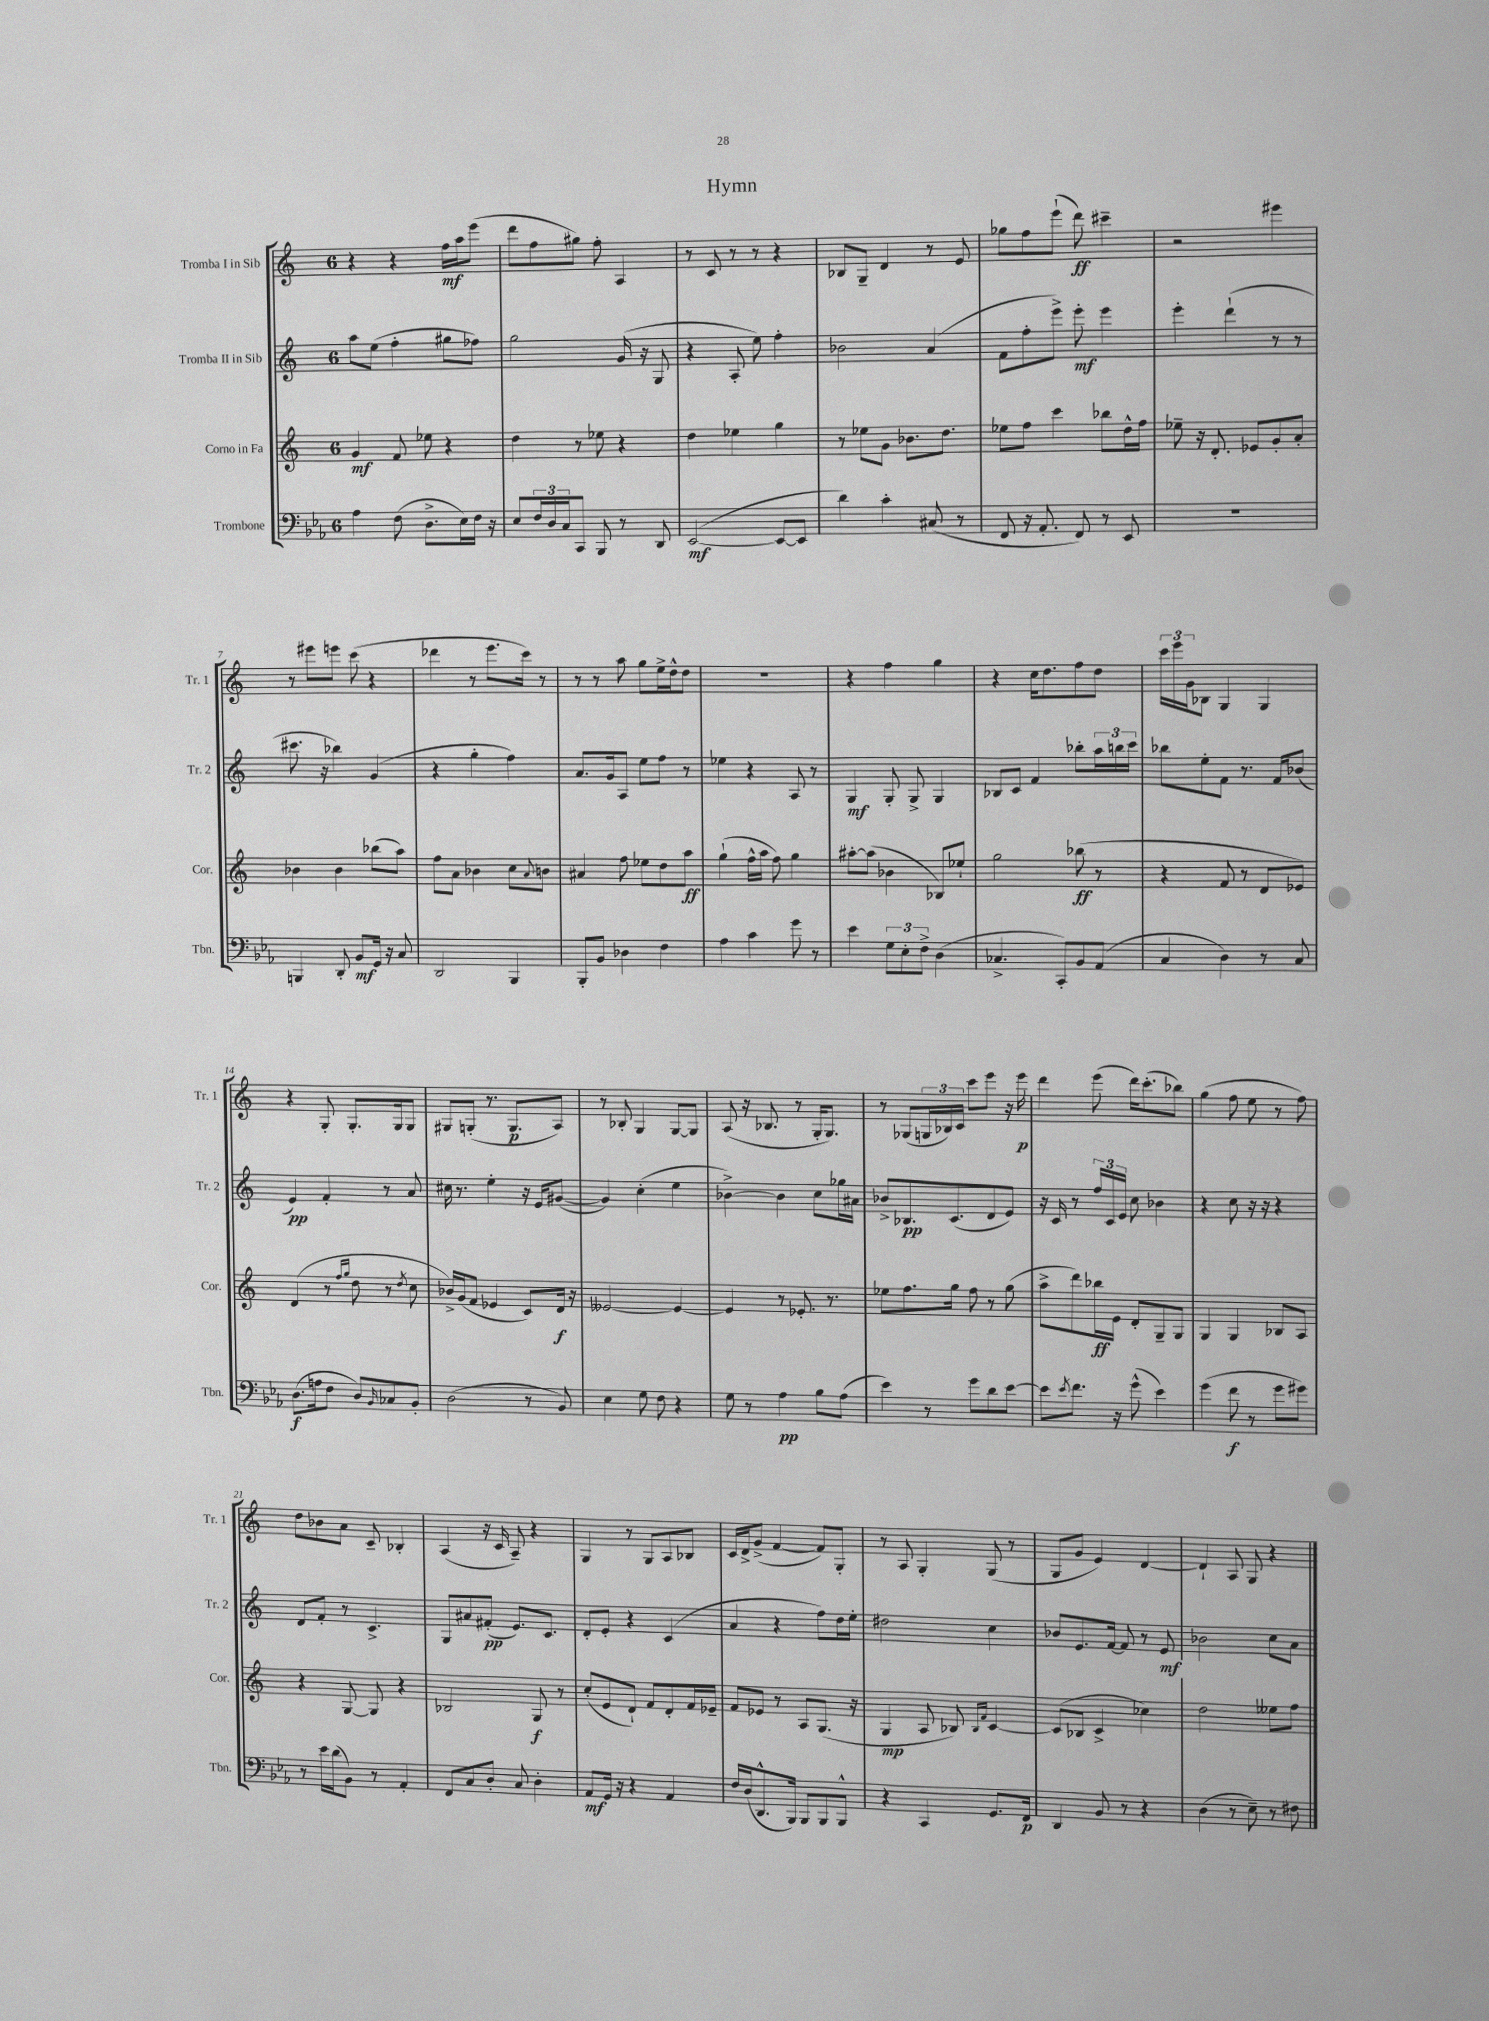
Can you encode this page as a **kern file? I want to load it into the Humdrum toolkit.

**kern	**kern	**kern	**kern
*staff4	*staff3	*staff2	*staff1
*clefF4	*clefG2	*clefG2	*clefG2
*k[b-e-a-]	*k[]	*k[]	*k[]
*M6/8	*M6/8	*M6/8	*M6/8
4A-\	4g/	8aa\L	4r
.	.	(8ee\J	.
(8F\	8f/	4ff'\	4r
8.D^\L	8ee-\	.	.
.	4r	8gg#\L	16ff\LL
16E-\L)	.	.	16aa\J
16F\JJ	.	8ff-\J)	(8eee\J
16r	.	.	.
=	=	=	=
8E-/L	4dd\	2gg\	8ddd\L
24F/L	.	.	8ff\
24D/	.	.	.
24C/J	.	.	.
8CC/J	8r	.	8gg#\J)
8BBB-/	8ee-\	.	8ff'\
8r	4r	(16g/	4A/
.	.	16r	.
8DD/	.	8G/	.
=	=	=	=
([2EE-/	4dd\	4r	8r
.	.	.	8c/
.	4ee-\	8A'/	8r
.	.	8ee\)	8r
8EE-/_L	4gg\	4ff'\	4r
8EE-/]J	.	.	.
=	=	=	=
4d\)	8r	2b-\	8B-/L
.	8ee-\L	.	8G~/J
4c'\	8g\J	.	4d/
.	8.b-\L	.	.
(8C#/	.	(4a/	8r
.	8.dd\J	.	.
8r	.	.	8e/
=	=	=	=
8FF/	8ee-\L	8f\L	8gg-\L
16r	8ff\J	8ff'\	8ff\
8.AA-'/	.	.	.
.	4ccc\	8eee^\J)	(8eee`\J
8FF/)	.	8eee'\	8ddd\)
8r	8bb-\L	4eee\	4ccc#~\
8EE-/	16dd^^\L	.	.
.	16ff\JJ	.	.
=	=	=	=
2.r	8ee-~\	4eee'\	2r
.	16r	.	.
.	8.d'/	.	.
.	.	(4ddd`\	.
.	8e-/L	.	.
.	8g'/	8r	4eee#\
.	8a'/J	8r	.
=	=	=	=
4BBB/	4b-\	8.ccc#\	8r
.	.	.	8eee#\L
.	.	16r	.
8DD'/	4b-\	4bb-\)	8eee\J
8BB-/L	.	.	(8ccc\
16GG/Jk	(8bb-\L	(4g/	4r
16r	.	.	.
8C/	8aa\J)	.	.
=	=	=	=
2DD/	8ff\L	4r	4ddd-\
.	8a\J	.	.
.	4b-\	4gg'\	8r
.	.	.	8.eee\L
4BBB-/	8cc\L	4ff\)	.
.	.	.	16ccc\Jk)
.	8qqa/	.	.
.	8b\J	.	8r
=	=	=	=
8BBB-'/L	4a#/	8.a/L	8r
8BB-/J	.	.	8r
.	.	16g/k	.
4D-\	8ff\	8A/J	8aa\
.	8ee-\L	8ee\L	8gg\L
4F\	8dd\	8ff\J	16ee^\L
.	.	.	16dd^^\J
.	8aa\J	8r	8dd\J
=	=	=	=
4A-\	(4gg`\	4ee-\	2.r
4c\	16ff^^\LL	4r	.
.	16aa\JJ	.	.
.	8ff\)	.	.
8g\	4gg\	8A/	.
8r	.	8r	.
=	=	=	=
4e-\	[8aa#'\L	4G/	4r
.	(8aa#\]J	.	.
12G\L	4b-\	8G'/	4ff\
12E-'\	.	.	.
.	.	8G^/	.
12F^\J	.	.	.
(4D\	8B-/L)	4G/	4gg\
.	8ee-`/J	.	.
=	=	=	=
4.C-^/	2gg\	8B-/L	4r
.	.	8c/J	.
.	.	4f/	16cc\LK
.	.	.	8.dd\
8CC'/L)	.	.	.
8BB-/	(8bb-\	8bb-'\L	8ff\
(8AA-/J	8r	24aa\L	8dd\J
.	.	24bb\	.
.	.	24ccc\JJ	.
=	=	=	=
4C/	4r	8bb-\L	24ccc\LL
.	.	.	24eee\
.	.	.	24g\J
.	.	8ee'\	8B-\J
4D\)	8f/	8f\J	4G/
.	8r	8.r	.
8r	8d/L	.	4G/
.	.	16f/LK	.
8C/	8e-/J)	(8b-/J	.
=	=	=	=
(8.D\L	(4d/	4e/)	4r
16A\k	.	.	.
8F\J	8r	4f'/	8G'/
.	16qqff/LL	.	.
.	16qqgg/JJ	.	.
8D/L)	8dd\	.	8.G'/L
16qqBB-/	.	.	.
8C-/	8r	8r	.
.	.	.	16G/k
.	8qdd/	.	.
8BB-'/J	8cc\	8a/	8G/J
=	=	=	=
(2D\	16b-^/LL)	16cc#\	8G#/L
.	(16g/J	8.r	.
.	8f/J	.	(8G'/J
.	4e-/	4ee'\	8.r
.	.	.	8.G/L
8r	8c/L)	16r	.
.	.	16e/LK	.
8BB-/)	16d/Jk	([8g#/J	8A/J)
.	16r	.	.
=	=	=	=
4E-\	[2e--/	4g#/])	8r
.	.	.	8B-'/
8G\	.	(4cc'\	4G/
8F\	.	.	.
4r	4e--/_	4ee\	[8G/L
.	.	.	8G/]J
=	=	=	=
8G\	4e--/]	[4b-^\)	(8A/
8r	.	.	16r
.	.	.	8.B-/
4A-\	8r	4b-\]	.
.	8.e-'/	.	8r
8B-\L	.	8cc\L	16G'/LK
.	8.r	.	8.G/J)
(8A-\J	.	16gg-\L	.
.	.	16a#\JJ	.
=	=	=	=
4e-\)	8ee-\L	8b-^/L	8r
.	8.ff\	8.B-/	(8G-/L
8r	.	.	24G/L
.	.	.	24B-/)
.	16gg\Jk	(8.c/	.
.	.	.	24c/JJ
8g\L	8ff\	.	8ccc\L
8d\	8r	8d/	8eee\J
[8e-\J	(8gg\	8e/J)	16r
.	.	.	16eee\
=	=	=	=
8e-\]L	8aa^\L	16r	4ddd\
.	.	16c/	.
8qe-/	.	.	.
8.f\J	8ddd\)	8r	.
.	16bb-\L	24ff/LL	(8eee\
.	.	24c/	.
16r	16e\JJ	.	.
.	.	24e/JJ	.
(8g^^\	8d'/L	8cc\	16ddd\LK)
.	.	.	(8.ccc'\
4e-\)	8G~/	4b-\	.
.	8G/J	.	8bb-\J)
=	=	=	=
(4g\	4G/	4r	(4gg\
8f\	4G/	8cc\	8ff\
8r	.	16r	8ee\
.	.	16r	.
8g\L	8B-/L	4r	8r
8g#\J)	8A/J	.	8ff\)
=	=	=	=
8r	4r	8d/L	8dd\L
16e-\LL	.	8f'/J	8b-\
(16d\J	.	.	.
8BB-\J)	[8G/	8r	8a\J
8r	8G/]	4.c^/	8c~/
4AA-'/	4r	.	4B-'/
=	=	=	=
8FF/L	2B-/	8G/L	(4A/
8C/	.	8a#/	.
8D'/J	.	(8f#'/J	16r
.	.	.	16c/
8C/	.	8.e/L)	8A~/)
4D'\	8G/	.	4r
.	.	8.c/J	.
.	8r	.	.
=	=	=	=
8AA-/L	(8cc'/L	8d'/L	4G/
16GG/Jk	8e/	8e'/J	.
16r	.	.	.
4r	8d`/J)	4r	8r
.	8f/L	.	8G/L
4AA-/	8d'/	(4c/	8A/
.	16f/L	.	8B-/J
.	16e-~/JJ	.	.
=	=	=	=
16F/LL	8f/L	4a/	16c/LL
(16D/J	.	.	16d^/J
8.DD^^/	8e-/J	.	(8g^/J
.	8r	4r	[4f/
16BBB-/Jk)	.	.	.
8BBB-/L	8A/L	.	.
8BBB-/	(8.G/J	8ff\L)	8f/]L)
8BBB-^^/J	.	16dd\L	8G'/J
.	16r	16ee'\JJ	.
=	=	=	=
4r	4G/	2dd#\	8r
.	.	.	8A/
4CC/	8A/	.	4G'/
.	8B-/)	.	.
.	16qqB-/LL	.	.
.	16qqf/JJ	.	.
8.GG/L	[4c/	4cc\	(8G/
.	.	.	8r
16FF/Jk	.	.	.
=	=	=	=
4DD/	(8c/]L	8b-/L	8G/L
.	8B-/J	8.e/	8g/J
8BB-/	4c^/	.	4e/)
.	.	[16f/Jk	.
8r	.	8f/]	.
4r	4cc-\)	8r	[4d/
.	.	8e/	.
=	=	=	=
(4D\	2dd\	2b-\	4d`/]
8r	.	.	8A/
8E-~\)	.	.	8G/
8r	8ee--\L	8cc\L	4r
8F#\	8ff\J	8a\J	.
==	==	==	==
*-	*-	*-	*-
